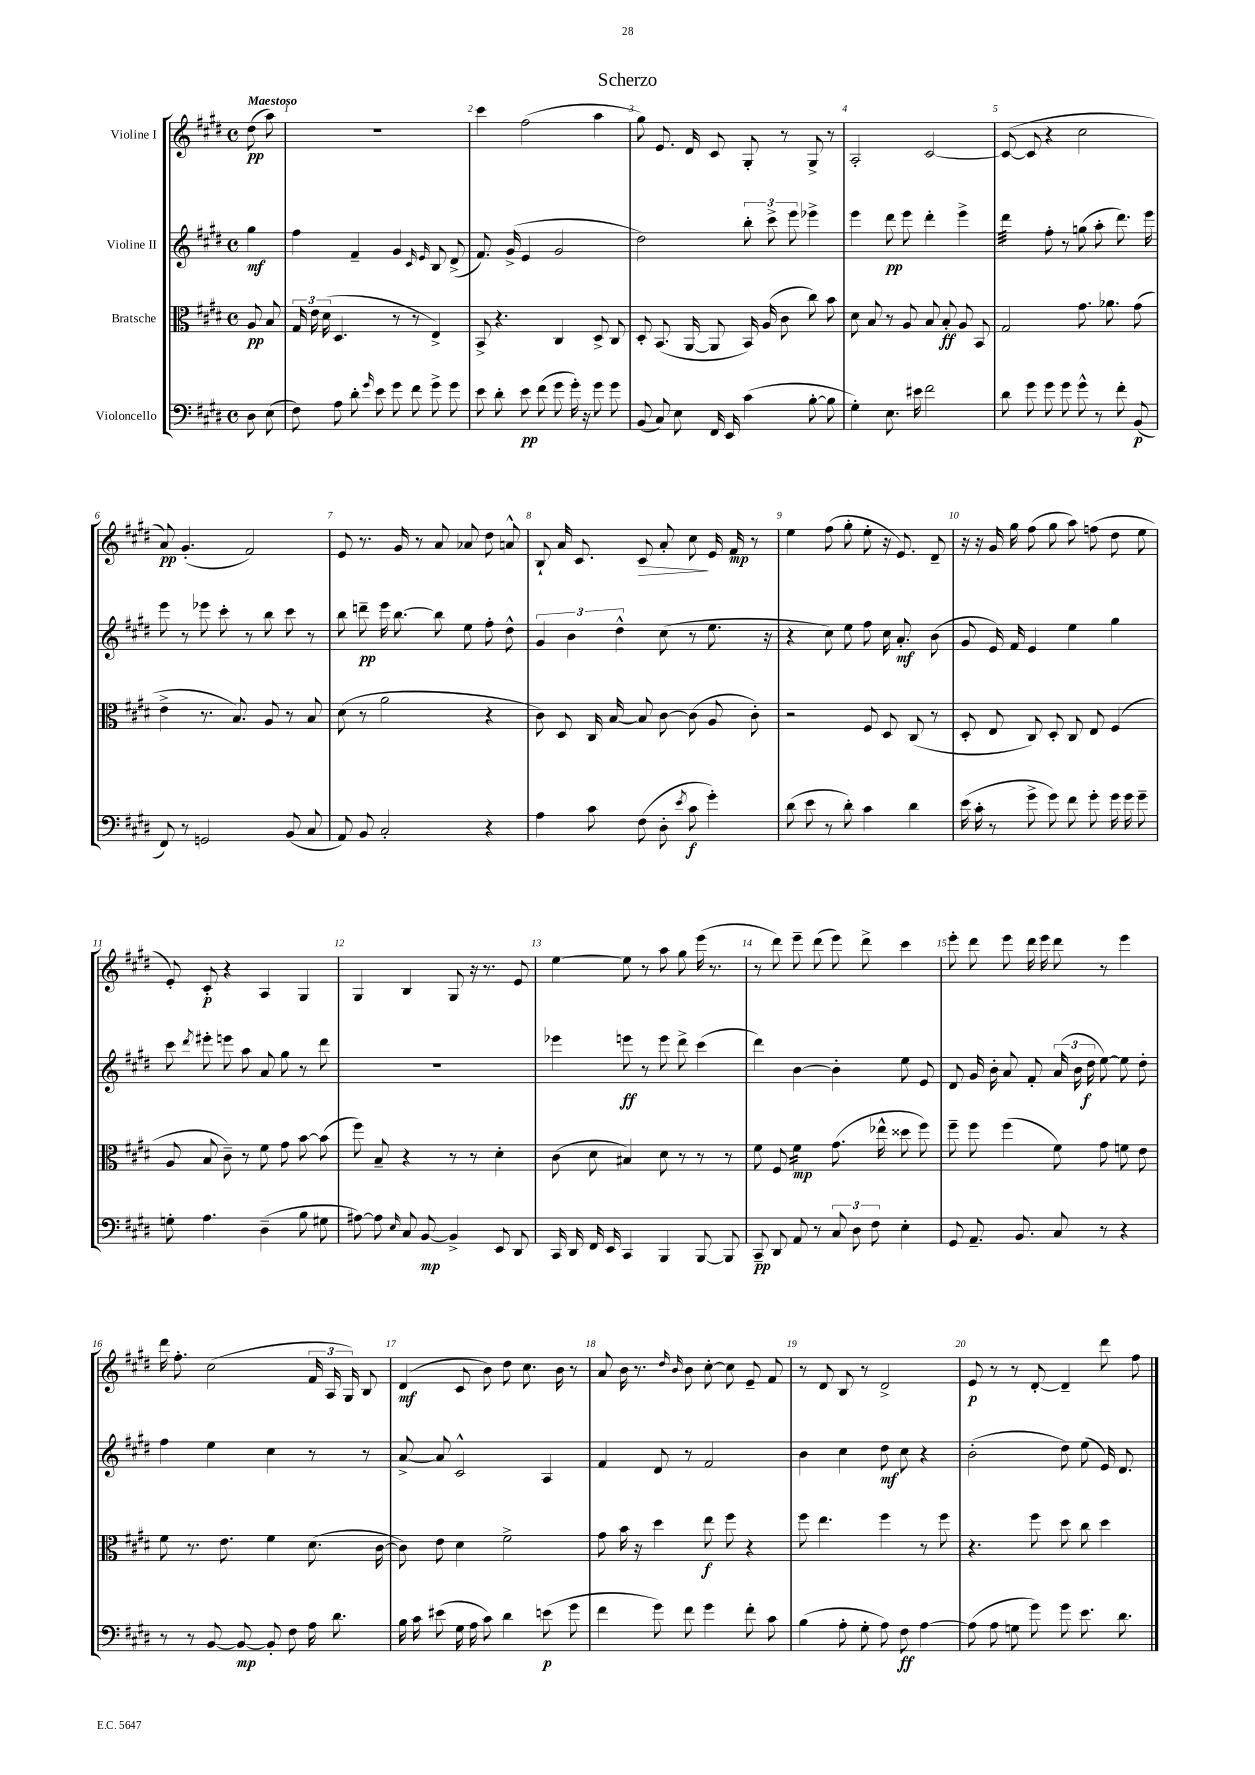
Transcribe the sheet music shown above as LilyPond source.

\header { title = "Scherzo" }
<<
\new StaffGroup <<
\new Staff = "s0" \with { instrumentName = "Violine I" } {
    \clef treble \key e \major \defaultTimeSignature \time 4/4 \partial 4 \tempo "Maestoso"
    \autoBeamOff dis''8\pp( a''8) |
    R1 |
    cis'''4 fis''2( a''4 |
    gis''8) e'8. dis'16 cis'8 gis8-. r8 gis8-> r8 |
    a2-. cis'2~ |
    cis'8~( cis'8 r4 cis''2 |
    a'8\pp) gis'4.-.( fis'2) |
    e'8 r8. gis'16 r8 a'8 aes'8 dis''8 a'8-^ |
    b8-! a'16 cis'8. cis'8\> a'8-. cis''8\! e'16 fis'16\mp r8 |
    e''4 fis''8( gis''8-. e''8-. r16 e'8.) dis'8-- |
    r16 r16 gis'16 gis''16 fis''8( gis''8 a''8) f''8( dis''8 e''8 |
    e'8-.) cis'8-.\p r4 a4 gis4 |
    gis4 b4 gis8 r16 r8. e'8 |
    e''4~ e''8 r8 a''8 gis''8 e'''16( r8. |
    r8 dis'''8) e'''8-- dis'''8( e'''8) dis'''8-> cis'''4 |
    e'''8-. dis'''8 e'''8 dis'''16 e'''16 dis'''8 r8 e'''4 |
    dis'''16 fis''8.-. cis''2( \tuplet 3/2 { fis'16 a16 gis16) } b8 |
    dis'4\mf( cis'8 b'8) dis''8 cis''8. b'16 r8 |
    a'8 b'16 r8. \grace { dis''16 b'16 } b'8 cis''8~-. cis''8 e'8-- fis'8 |
    r8 dis'8 b8 r8 dis'2-> |
    e'8\p r8 r8 dis'8~-. dis'4-- dis'''8 fis''8 \bar "|." |
}
\new Staff = "s1" \with { instrumentName = "Violine II" } {
    \clef treble \key e \major \defaultTimeSignature \time 4/4 \partial 4
    \autoBeamOff gis''4\mf |
    fis''4 fis'4-- gis'4 \grace { cis'16 e'16 } b8 dis'8->( |
    fis'8.) gis'16->( e'4 gis'2 |
    dis''2) \tuplet 3/2 { b''8-. cis'''8-> e'''8 } ees'''4-> |
    e'''4 dis'''8\pp e'''8 dis'''4-. e'''4-> |
    dis'''4:32 fis''8-. r8 g''8( a''8-. dis'''8.) e'''16 |
    e'''8 r8 ees'''8 cis'''8-. r8 b''8 cis'''8 r8 |
    b''8 d'''8--\pp e'''16 b''8.~ b''8 e''8 fis''8-. dis''8-^ |
    \tuplet 3/2 { gis'4 b'4 dis''4-^ } cis''8( r8 e''8. r16 |
    r4 cis''8) e''8 fis''8 cis''16 a'8.-.\mf b'8( |
    gis'8 e'16) fis'16 e'4 e''4 gis''4 |
    cis'''8 \acciaccatura { dis'''8 } eis'''8-. e'''8 a''8 a'8 gis''8 r8 dis'''8 |
    r1 |
    ees'''4 e'''8\ff r8 e'''8 dis'''8-> cis'''4( |
    dis'''4) b'4~ b'4-. e''8 e'8 |
    dis'8 gis'16 b'16-. a'8 fis'8-. \tuplet 3/2 { a'16( b'16 dis''16\f } e''8~) e''8 dis''8-. |
    fis''4 e''4 cis''4 r8 r8 |
    a'8~-> a'8 cis'2-^ a4 |
    fis'4 dis'8 r8 fis'2 |
    b'4 cis''4 dis''8\mf cis''8 r4 |
    b'2-.( dis''8) e''8( e'16) dis'8. \bar "|." |
}
\new Staff = "s2" \with { instrumentName = "Bratsche" } {
    \clef alto \key e \major \defaultTimeSignature \time 4/4 \partial 4
    \autoBeamOff a8\pp b8 |
    \tuplet 3/2 { gis16 e'16 dis'16( } dis4. r8 r8 e4->) |
    b,8-> r4. cis4 dis8-> cis8 |
    dis8-. b,8.( a,16~ a,8 b,16) a16( cis'8 cis''8) b'8 |
    dis'8 b8 r8 a8 b8 b8-.\ff a8 b,8 |
    gis2 gis'8. aes'8. gis'8( |
    e'4-> r8. b8.) a8 r8 b8 |
    dis'8( r8 a'2 r4 |
    cis'8) dis8 cis16 b16~ b8 cis'8~ cis'8( a8 cis'8-.) |
    r2 fis8 dis8 cis8( r8 |
    dis8-. e8 cis8) dis8-. cis8 e8 fis4( |
    a8 b8 cis'8--) r8 fis'8 gis'8 b'8~ b'8( |
    fis''8) b8-- r4 r8 r8 dis'4-. |
    cis'8( dis'8 bis4) dis'8 r8 r8 r8 |
    fis'8 fis8 fis'4:16\mp gis'8.( ees''16-^ disis''8 fis''8) |
    fis''8-- fis''8 fis''4( fis'8) gis'8 f'8 e'8 |
    fis'8 r8. e'8. fis'4 dis'8.( cis'16~ |
    cis'8) e'8 dis'4 fis'2-> |
    gis'8 b'16 r16 dis''4 e''8\f fis''8 r4 |
    fis''8 e''4. fis''4 r8 fis''8 |
    r4. fis''8 dis''8 cis''8 dis''4 \bar "|." |
}
\new Staff = "s3" \with { instrumentName = "Violoncello" } {
    \clef bass \key e \major \defaultTimeSignature \time 4/4 \partial 4
    \autoBeamOff dis8 e8( |
    fis8) a8 dis'8-. \grace { gis'16 } e'8 gis'8 fis'8 gis'8-> gis'8 |
    e'8 dis'8-. e'8\pp fis'8( gis'8 gis'16-.) r16 gis'8 gis'8 |
    b,8( cis8) e8 fis,16 e,16 cis'4( b8~-. b8 |
    gis4-.) e8. eis'16 fis'2 |
    dis'8 gis'8 gis'8 gis'8 gis'8-^ r8 fis'8-. b,8\p( |
    fis,8) r8 g,2 b,8( cis8 |
    a,8) b,8 cis2-. r4 |
    a4 cis'8 fis8( dis8-. \acciaccatura { e'8 } cis'8\f gis'4-.) |
    dis'8( e'8 r8 dis'8-.) cis'4 dis'4 |
    e'16( cis'16-. r8 gis'8-> gis'8) fis'8 gis'8-. gis'16 gis'16 gis'8-- |
    g8-. a4. dis4--( b8 gis8 |
    ais8~) ais8 \grace { e16 } cis8 b,8~\mp b,4-> e,8 dis,8 |
    cis,16 dis,16 fis,16 e,16 cis,4 b,,4 b,,8~ b,,8 |
    cis,8--\pp dis,8 a,8 r8 \tuplet 3/2 { cis8 dis8 fis8 } e4-. |
    gis,8 a,8.-- b,8. cis8 r8 r4 |
    r8 r8 b,8~ b,8~\mp b,8-. fis8 a16 dis'8. |
    b16 cis'16 eis'8( gis16 a16 cis'8) dis'4 e'8\p( gis'8 |
    fis'4 gis'8) fis'8 gis'4 fis'8-. cis'8 |
    b4( a8-. gis8-. a8) fis8\ff a4~ |
    a8( a8 g8 gis'8) gis'8 e'8. dis'8. \bar "|." |
}
>>
>>
\layout { \context { \Score \override BarNumber.break-visibility = ##(#f #t #t) barNumberVisibility = #all-bar-numbers-visible } }
